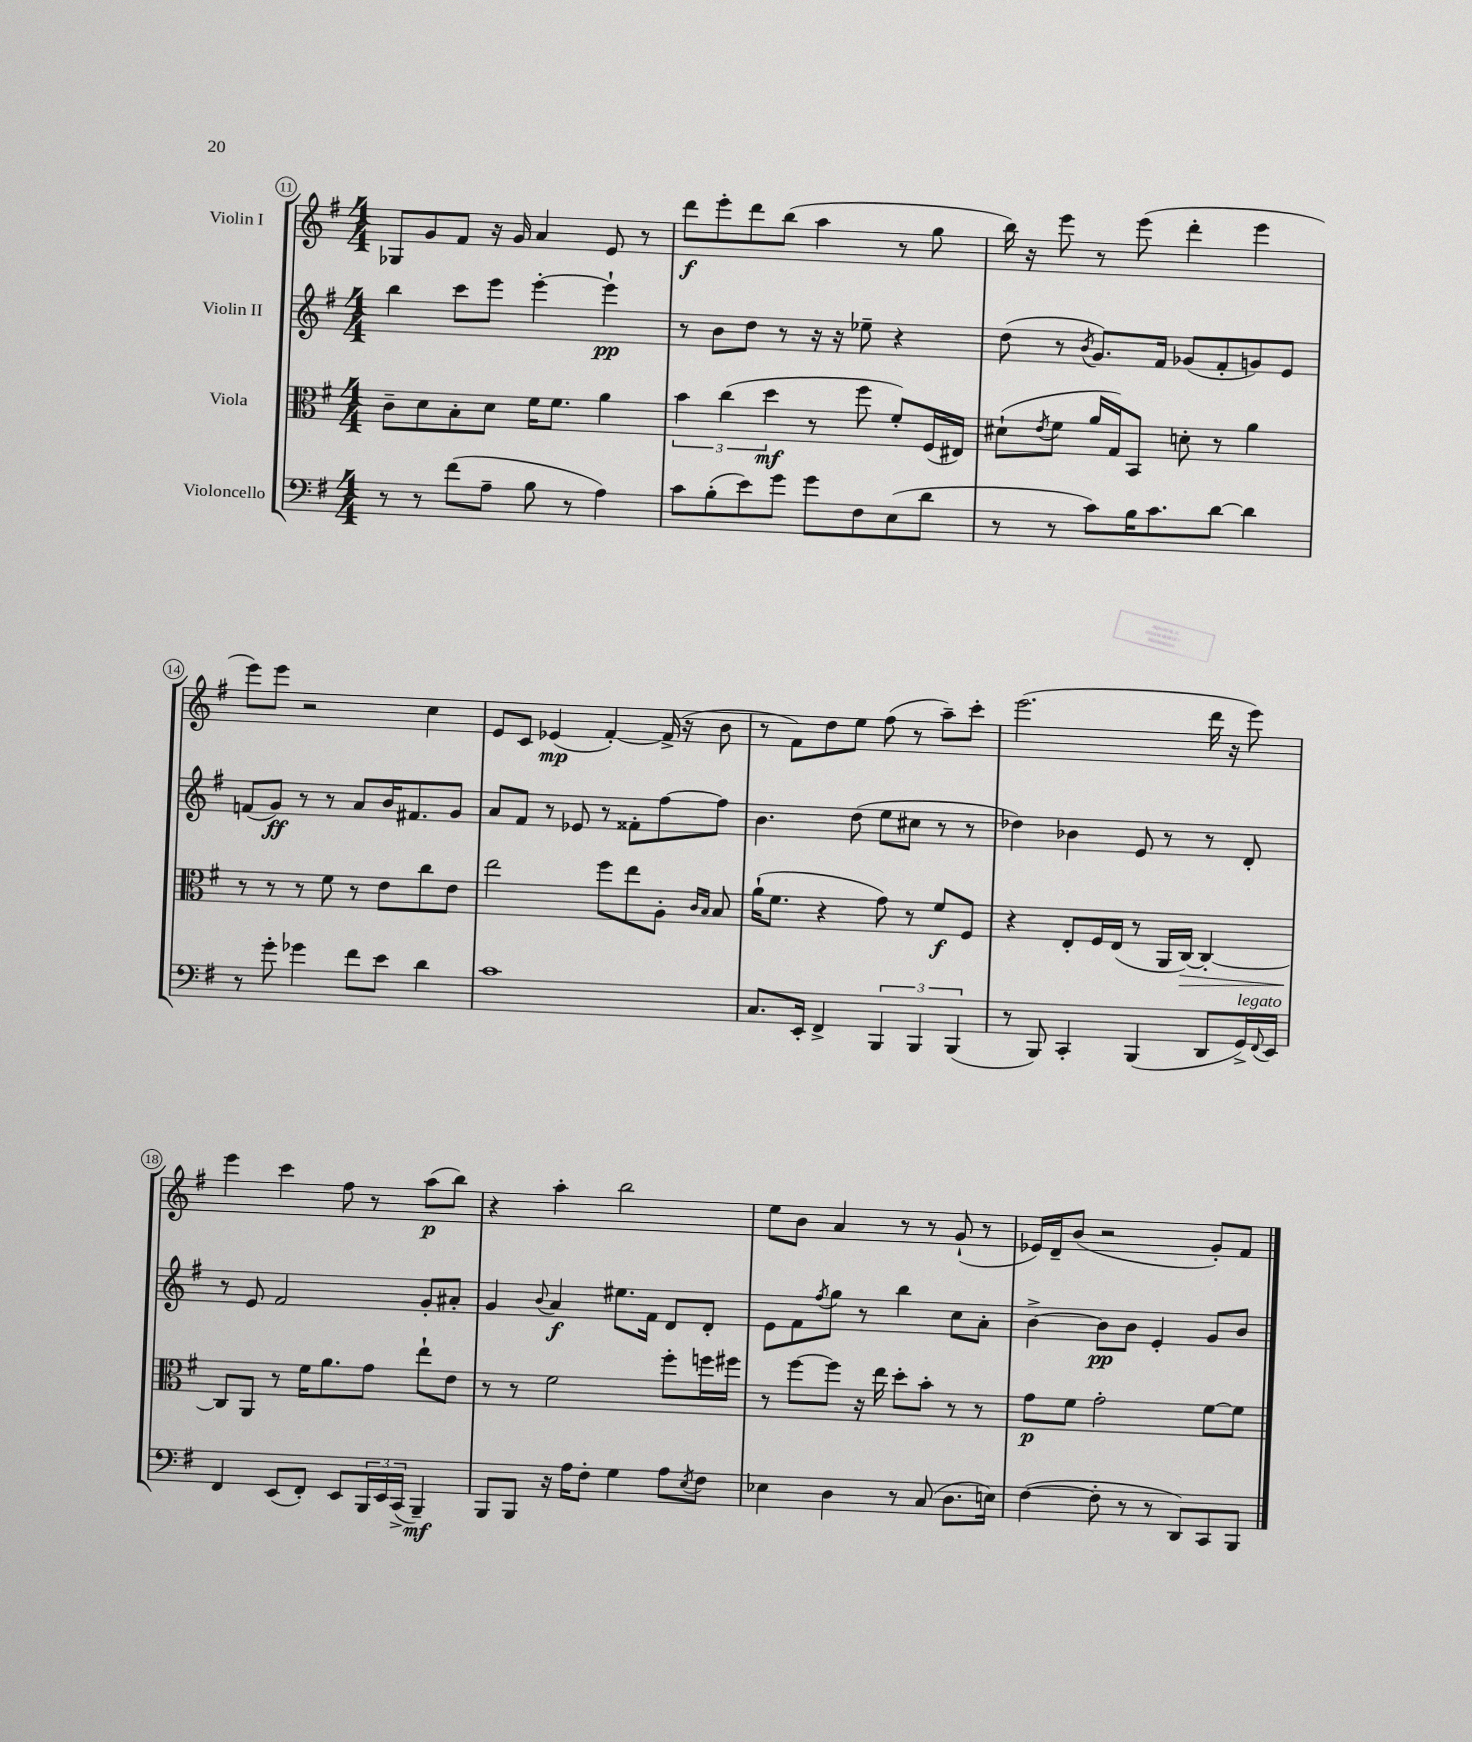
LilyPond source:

<<
\new StaffGroup <<
\new Staff = "s0" \with { instrumentName = "Violin I" } {
    \clef treble \key g \major \numericTimeSignature \time 4/4
    ges8 g'8 fis'8 r16 g'16 a'4 e'8 r8 |
    d'''8\f e'''8-. d'''8 b''8( a''4 r8 g''8 |
    b''16) r16 e'''8 r8 e'''8( d'''4-. e'''4 |
    e'''8) e'''8 r2 c''4 |
    e'8 c'8 ees'4\mp( fis'4~-.) fis'16->( r16 b'8 |
    r8 fis'8) d''8 e''8 fis''8( r8 a''8--) c'''8-. |
    e'''2.( d'''16 r16 e'''8) |
    e'''4 c'''4 fis''8 r8 a''8\p( b''8) |
    r4 a''4-. b''2 |
    e''8 b'8 a'4 r8 r8 g'8-!( r8 |
    ees'16) d'16-- b'8( r2 g'8-.) fis'8 \bar "|." |
}
\new Staff = "s1" \with { instrumentName = "Violin II" } {
    \clef treble \key g \major \numericTimeSignature \time 4/4
    b''4 c'''8 e'''8 e'''4~-. e'''4-!\pp |
    r8 b'8 d''8 r8 r16 r16 ees''8-- r4 |
    d''8( r8 \acciaccatura { b'8 } g'8.) fis'16 ges'8( fis'8-. g'8) e'8 |
    f'8( g'8\ff) r8 r8 a'8 b'16 fis'8. g'8 |
    a'8 fis'8 r8 ees'8 r8 fisis'8-. fis''8~ fis''8 |
    b'4. d''8( e''8 cis''8 r8 r8 |
    des''4) bes'4 e'8 r8 r8 d'8-. |
    r8 e'8 fis'2 g'8-. ais'8-. |
    g'4 \appoggiatura { b'8 } a'4\f eis''8. fis'16 d'8 d'8-. |
    e'8 fis'8 \acciaccatura { fis''8 } g''8 r8 b''4 c''8 a'8-. |
    b'4~-> b'8\pp b'8 e'4-. g'8 b'8 \bar "|." |
}
\new Staff = "s2" \with { instrumentName = "Viola" } {
    \clef alto \key g \major \numericTimeSignature \time 4/4
    c'8-- d'8 b8-. d'8 fis'16 fis'8. a'4 |
    \tuplet 3/2 { b'4 c''4( d''4\mf } r8 fis''8 fis'8-.) fis16( eis16) |
    dis'8-!( \acciaccatura { e'8 } fis'8 a'16 g16) b,8 d'8-. r8 a'4 |
    r8 r8 r8 fis'8 r8 e'8 c''8 e'8 |
    e''2 fis''8 e''8 a8-. \grace { c'16 b16 } b8 |
    a'16-!( fis'8. r4 g'8) r8 fis'8\f fis8 |
    r4 e8-. fis16 e16( r8 a,16 c16~\>) c4~-. |
    c8\! a,8 r8 fis'16 a'8. g'8 e''8-! e'8 |
    r8 r8 fis'2 fis''8-. f''16 fis''16 |
    r8 fis''8~ fis''8 r16 e''16 d''8-. b'8-. r8 r8 |
    g'8\p fis'8 g'2-. fis'8~ fis'8 \bar "|." |
}
\new Staff = "s3" \with { instrumentName = "Violoncello" } {
    \clef bass \key g \major \numericTimeSignature \time 4/4
    r8 r8 fis'8( a8-- b8 r8 a4) |
    c'8 b8-.( e'8) g'8 g'8 fis8 e8( d'8 |
    r8 r8 c'8) b16 c'8. d'8~ d'4 |
    r8 g'8-. ges'4 fis'8 e'8 d'4 |
    c'1 |
    c8. e,16-. fis,4-> \tuplet 3/2 { b,,4 b,,4 b,,4( } |
    r8 b,,8) c,4-. b,,4( d,8 g,16->^\markup { \italic "legato" }) \appoggiatura { fis,8 } e,16 |
    fis,4 e,8( fis,8-.) e,8 \tuplet 3/2 { b,,16 e,16 c,16->( } b,,4--\mf) |
    b,,8 b,,8 r16 a16 fis8-. g4 a8 \acciaccatura { e8 } fis8 |
    ees4 d4 r8 c8( d8. e16) |
    fis4~( fis8-. r8 r8 d,8) c,8 b,,8 \bar "|." |
}
>>
>>
\layout { \context { \Score currentBarNumber = #11 \override BarNumber.stencil = #(make-stencil-circler 0.1 0.3 ly:text-interface::print) } }
